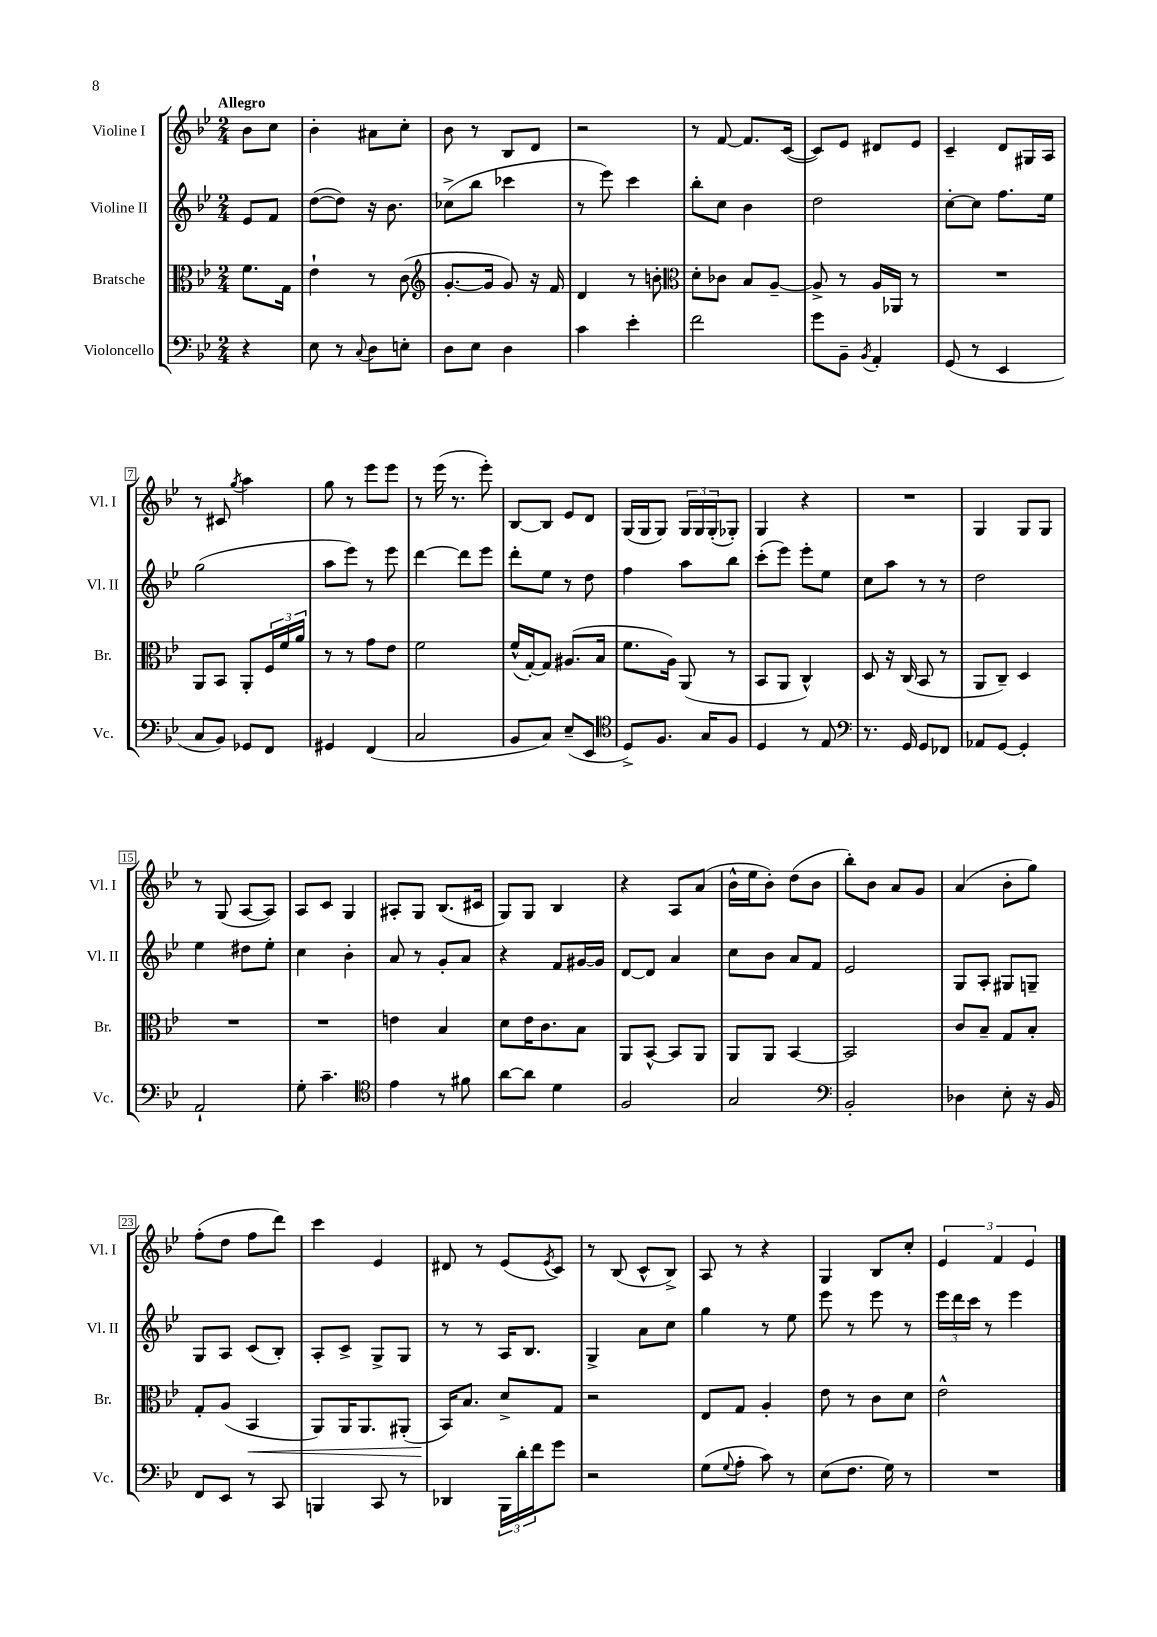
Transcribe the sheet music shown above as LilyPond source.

<<
\new StaffGroup <<
\new Staff = "s0" \with { instrumentName = "Violine I" shortInstrumentName = "Vl. I" } {
    \clef treble \key bes \major \numericTimeSignature \time 2/4 \partial 4 \tempo "Allegro"
    bes'8 c''8 |
    bes'4-. ais'8 c''8-. |
    bes'8 r8 bes8 d'8 |
    r2 |
    r8 f'8~ f'8. c'16~( |
    c'8) ees'8 dis'8 ees'8 |
    c'4-- d'8 gis16 a16 |
    r8 cis'8 \acciaccatura { g''8 } a''4 |
    g''8 r8 ees'''8 ees'''8 |
    r8 ees'''16( r8. ees'''8-.) |
    bes8~ bes8 ees'8 d'8 |
    g16( g16 g8) \tuplet 3/2 { g16 g16 g16-.( } ges8-.) |
    g4 r4 |
    R2 |
    g4 g8 g8 |
    r8 g8( a8~ a8) |
    a8 c'8 g4 |
    ais8-. g8 bes8.( cis'16 |
    g8) g8 bes4 |
    r4 a8 a'8( |
    bes'16-^ ees''16 bes'8-.) d''8( bes'8 |
    bes''8-.) bes'8 a'8 g'8 |
    a'4( bes'8-. g''8) |
    f''8-.( d''8 f''8 d'''8) |
    c'''4 ees'4 |
    dis'8 r8 ees'8( \acciaccatura { ees'8 } c'8) |
    r8 bes8( c'8-^ bes8->) |
    a8 r8 r4 |
    g4 bes8 c''8-. |
    \tuplet 3/2 { ees'4 f'4 ees'4 } \bar "|." |
}
\new Staff = "s1" \with { instrumentName = "Violine II" shortInstrumentName = "Vl. II" } {
    \clef treble \key bes \major \numericTimeSignature \time 2/4 \partial 4
    ees'8 f'8 |
    d''8~( d''8) r16 bes'8. |
    ces''8->( bes''8 ces'''4 |
    r8 ees'''8) c'''4 |
    bes''8-. c''8 bes'4 |
    d''2 |
    c''8~-. c''8 f''8. ees''16 |
    g''2( |
    a''8 ees'''8) r8 ees'''8 |
    d'''4~ d'''8 ees'''8 |
    d'''8-. ees''8 r8 d''8 |
    f''4 a''8 bes''8 |
    c'''8-.( ees'''8) ees'''8-. ees''8 |
    c''8 a''8 r8 r8 |
    d''2 |
    ees''4 dis''8 ees''8-. |
    c''4 bes'4-. |
    a'8 r8 g'8-. a'8 |
    r4 f'8 gis'16~ gis'16 |
    d'8~ d'8 a'4 |
    c''8 bes'8 a'8 f'8 |
    ees'2 |
    g8 a8-. gis8 g8-- |
    g8 a8 c'8( bes8-.) |
    a8-. c'8-> g8-> g8 |
    r8 r8 a16 bes8. |
    g4-> a'8 c''8 |
    g''4 r8 ees''8 |
    ees'''8 r8 ees'''8 r8 |
    \tuplet 3/2 { ees'''16 d'''16 c'''16 } r8 ees'''4 \bar "|." |
}
\new Staff = "s2" \with { instrumentName = "Bratsche" shortInstrumentName = "Br." } {
    \clef alto \key bes \major \numericTimeSignature \time 2/4 \partial 4
    f'8. g16 |
    ees'4-! r8 c'8( |
    \clef treble g'8.~-. g'16 g'8) r16 f'16 |
    d'4 r8 b'8-. |
    \clef alto d'8-. ces'8 bes8 a8~-- |
    a8-> r8 a16 aes,16 r8 |
    R2 |
    a,8 bes,8 a,8-. \tuplet 3/2 { f16 f'16 a'16 } |
    r8 r8 g'8 ees'8 |
    f'2 |
    f'16-^( g16~-.) g8 ais8.( bes16 |
    f'8. a16) a,8( r8 |
    bes,8 a,8 c4-^) |
    d8 r16 c16( bes,8 r8 |
    a,8 c8--) d4 |
    R2 |
    R2 |
    e'4 bes4 |
    d'8 ees'16 c'8. bes8 |
    a,8 bes,8~-^ bes,8 a,8 |
    a,8 a,8 bes,4~ |
    bes,2 |
    c'8 bes8-- g8 bes8-. |
    g8-. a8( bes,4\< |
    a,8) a,16 a,8. ais,8-.( |
    bes,16\!) bes8. d'8-> g8 |
    r2 |
    ees8 g8 a4-. |
    ees'8 r8 c'8 d'8 |
    ees'2-^ \bar "|." |
}
\new Staff = "s3" \with { instrumentName = "Violoncello" shortInstrumentName = "Vc." } {
    \clef bass \key bes \major \numericTimeSignature \time 2/4 \partial 4
    r4 |
    ees8 r8 \appoggiatura { c8 } d8 e8-. |
    d8 ees8 d4 |
    c'4 ees'4-. |
    f'2 |
    g'8 bes,8-- \acciaccatura { bes,8 } a,4-. |
    g,8( r8 ees,4 |
    c8 bes,8) ges,8 f,8 |
    gis,4 f,4( |
    c2 |
    bes,8 c8) ees8--( ees,8 |
    \clef tenor d8->) f8. g16 f8 |
    d4 r8 ees8 |
    \clef bass r8. g,16 g,8 fes,8 |
    aes,8 g,8~ g,4-. |
    a,2-! |
    g8-. c'4.-- |
    \clef tenor ees'4 r8 fis'8 |
    a'8~ a'8 d'4 |
    f2 |
    g2 |
    \clef bass bes,2-. |
    des4 ees8-. r16 bes,16 |
    f,8 ees,8 r8 c,8 |
    b,,4 c,8 r8 |
    des,4 \tuplet 3/2 { bes,,16 d'16-. f'16 } g'8 |
    r2 |
    g8( \appoggiatura { g8 } a8-. c'8) r8 |
    ees8( f8. g16) r8 |
    R2 \bar "|." |
}
>>
>>
\layout { \context { \Score \override BarNumber.stencil = #(make-stencil-boxer 0.1 0.3 ly:text-interface::print) } }
